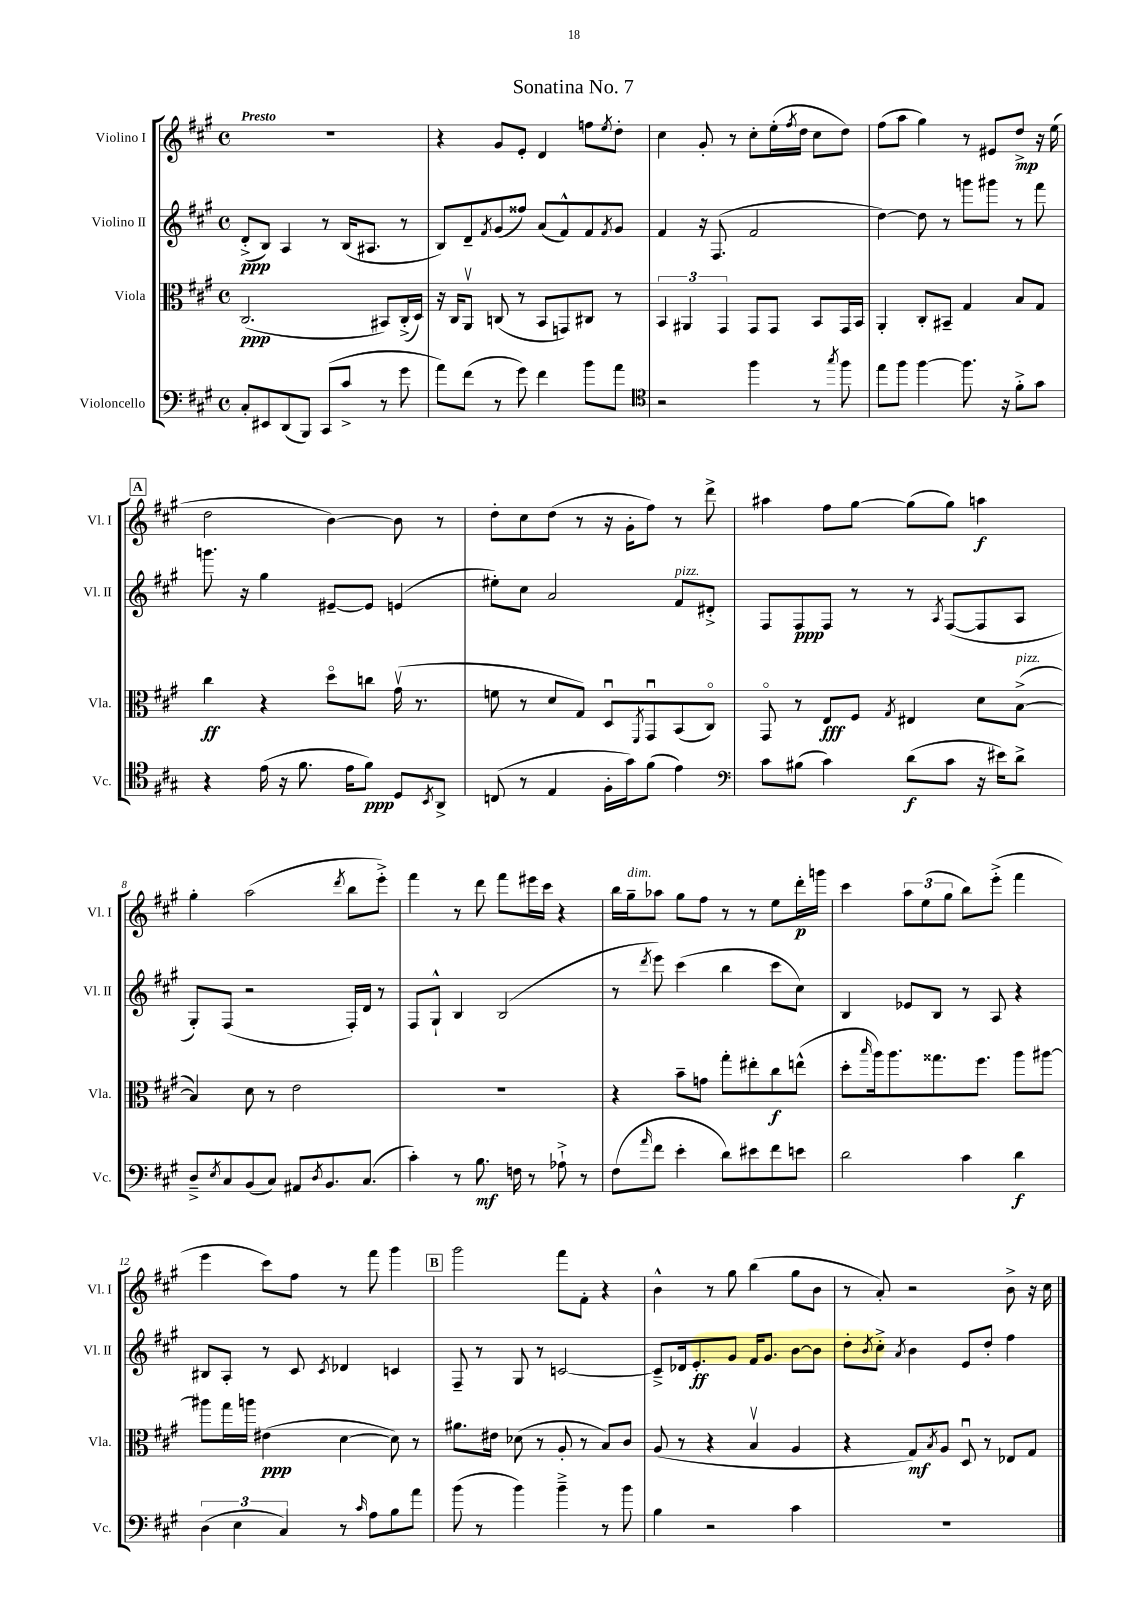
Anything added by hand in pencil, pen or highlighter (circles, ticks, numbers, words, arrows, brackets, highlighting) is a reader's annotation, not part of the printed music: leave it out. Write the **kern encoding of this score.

**kern	**kern	**kern	**kern
*staff4	*staff3	*staff2	*staff1
*clefF4	*clefC3	*clefG2	*clefG2
*k[f#c#g#]	*k[f#c#g#]	*k[f#c#g#]	*k[f#c#g#]
*M4/4	*M4/4	*M4/4	*M4/4
*met(c)	*met(c)	*met(c)	*met(c)
8C#'	(2.C#	(8d'^	1r
8EE#	.	8B)	.
(8DD	.	4A	.
8BBB)	.	.	.
(8CC#	.	8r	.
8c#^	.	(16B	.
.	.	8.A#	.
8r	8BB#)	.	.
8g#	(16C#'^	8r	.
.	16D)	.	.
=	=	=	=
8a)	16r	8B)	4r
.	16C#	.	.
(8f#	8AAv	8d~	.
.	.	8qf#	.
8r	(8C	(8g#	8g#
8g#)	8r	8ff##)	8e'
4f#	8BB	(8a	4d
.	8GG)	8f#^^)	.
8b	8C#	8f#	8ff
.	.	8qf#	8qee
8a	8r	8g#	8dd'
=	=	=	=
*clefC4	*	*	*
2r	6BB	4f#	4cc#
.	6AA#	.	.
.	.	16r	8g#'
.	.	(8.F#	.
.	6GG#	.	.
.	.	.	8r
4ff#	8GG#	2f#	8cc#'
.	8GG#	.	(16ee'
.	.	.	8qff#
.	.	.	16dd
8r	8BB	.	8cc#
8qgg#	.	.	.
8ff#	16GG#	.	8dd)
.	16BB	.	.
=	=	=	=
8ee	4AA'	[4dd)	(8ff#
8ff#	.	.	8aa
[4ff#	8C#'	8dd]	4gg#)
.	8BB#~	8r	.
8.ff#]	4G#	8ggg	8r
.	.	8ggg#	8e#
16r	.	.	.
8f#'^	8B	8r	8dd^
8g#	8G#	8fff#	16r
.	.	.	(16ee
=	=	=	=
4r	4cc#	8.ggg	2dd
.	.	16r	.
(16e	4r	4gg#	.
16r	.	.	.
8.f#	.	.	.
.	8ddo	[8e#~	[4b)
16e	.	.	.
8f#)	8cc	8e#]	.
8D	(16g#v	(4e	8b]
.	8.r	.	.
8qBB	.	.	.
8AA^	.	.	8r
=	=	=	=
(8C	8f	8ee#')	8dd'
8r	8r	8cc#	8cc#
4E	8d	2a	(8dd
.	8G#)	.	8r
16F#'	8Du	.	16r
16g#)	.	.	16g#'
.	8qFF#	.	.
(8f#	8GG#u	.	8ff#)
4e)	(8BB	8f#	8r
.	8C#o)	8d#'^	8ddd^
=	=	=	=
*clefF4	*	*	*
8c#	8GG#o	8F#	4aa#
(8B#	8r	8F#	.
4c#)	8E	8F#	8ff#
.	8F#	8r	[8gg#
.	8qG#	.	.
(8d	4E#	8r	(8gg#]
.	.	8qA	.
8c#	.	([8F#	8gg#)
16r	8d	8F#]	4aa
16e#)	.	.	.
8d^	([8B^	8A	.
=	=	=	=
8D~^	4B])	8G#')	4gg#'
8qE	.	.	.
8C#	.	(8F#	.
(8BB	8d	2r	(2aa
8C#)	8r	.	.
8AA#	2e	.	.
8qD	.	.	.
8.BB	.	.	.
.	.	.	8qddd
.	.	16F#')	8bb
(8.C#	.	16d	.
.	.	8r	8eee'^)
=	=	=	=
4c#')	1r	8F#	4fff#
.	.	8G#`^^	.
8r	.	4B	8r
8.B	.	.	8ddd
.	.	(2B	8fff#
16F	.	.	.
8r	.	.	16eee#
.	.	.	16ccc#
8A-`^	.	.	4r
8r	.	.	.
=	=	=	=
(8F#	4r	8r	16bb
.	.	.	16gg#~
16qqa	.	8qddd	.
8f#	.	8eee)	8aa-
4e'	8b~	(4ccc#	8gg#
.	8g	.	8ff#
8d)	8gg#'	4bb	8r
8e#	8ee#'	.	8r
8f#	8cc#	8ccc#	8ee
8e	(8ee^^	8cc#)	16ddd'
.	.	.	16ggg
=	=	=	=
2d	8dd'	4B	4ccc#
.	16qqbb	.	.
.	16aa)	.	.
.	8.aa	.	.
.	.	8e-	12aa
.	.	.	(12ee
.	8.gg##	8B	.
.	.	.	12gg#
4c#	.	8r	8bb)
.	8.ff#	.	.
.	.	8A	(8eee'^
4d	8aa	4r	4fff#
.	[8aa#	.	.
=	=	=	=
(6D	8aa#]	8B#	4eee
.	16gg#	8A'	.
6E	.	.	.
.	16aa	.	.
.	(4e#	8r	8ccc#)
6C#)	.	.	.
.	.	8c#	8ff#
.	.	8qc#	.
8r	[4d	4d-	8r
16qqc#	.	.	.
8A	.	.	8fff#
8B	8d])	4c	4ggg#
8a	8r	.	.
=	=	=	=
(8b	8.a#	8F#~	2ggg#
8r	.	8r	.
.	16e#	.	.
4b)	(8d-	8G#	.
.	8r	8r	.
4b~^	8A'	[2c	8fff#
.	8r	.	8f#'
8r	8B)	.	4r
8b	8c#	.	.
=	=	=	=
4B	(8A	8c~^]	4b^^
.	8r	16d-	.
.	.	8.e'	.
2r	4r	.	8r
.	.	8g#	8gg#
.	4Bv	16f#	(4bb
.	.	8.g#	.
4c#	4A	[8b	8gg#
.	.	8b]	8b
=	=	=	=
1r	4r	8dd'	8r
.	.	8qb	.
.	.	8cc#'^	8a')
.	.	8qa	.
.	8G#)	4b	2r
.	8qB	.	.
.	8A	.	.
.	8Du	8e	.
.	8r	8dd'	.
.	8E-	4ff#	8b^
.	8G#	.	16r
.	.	.	16cc#
==	==	==	==
*-	*-	*-	*-
